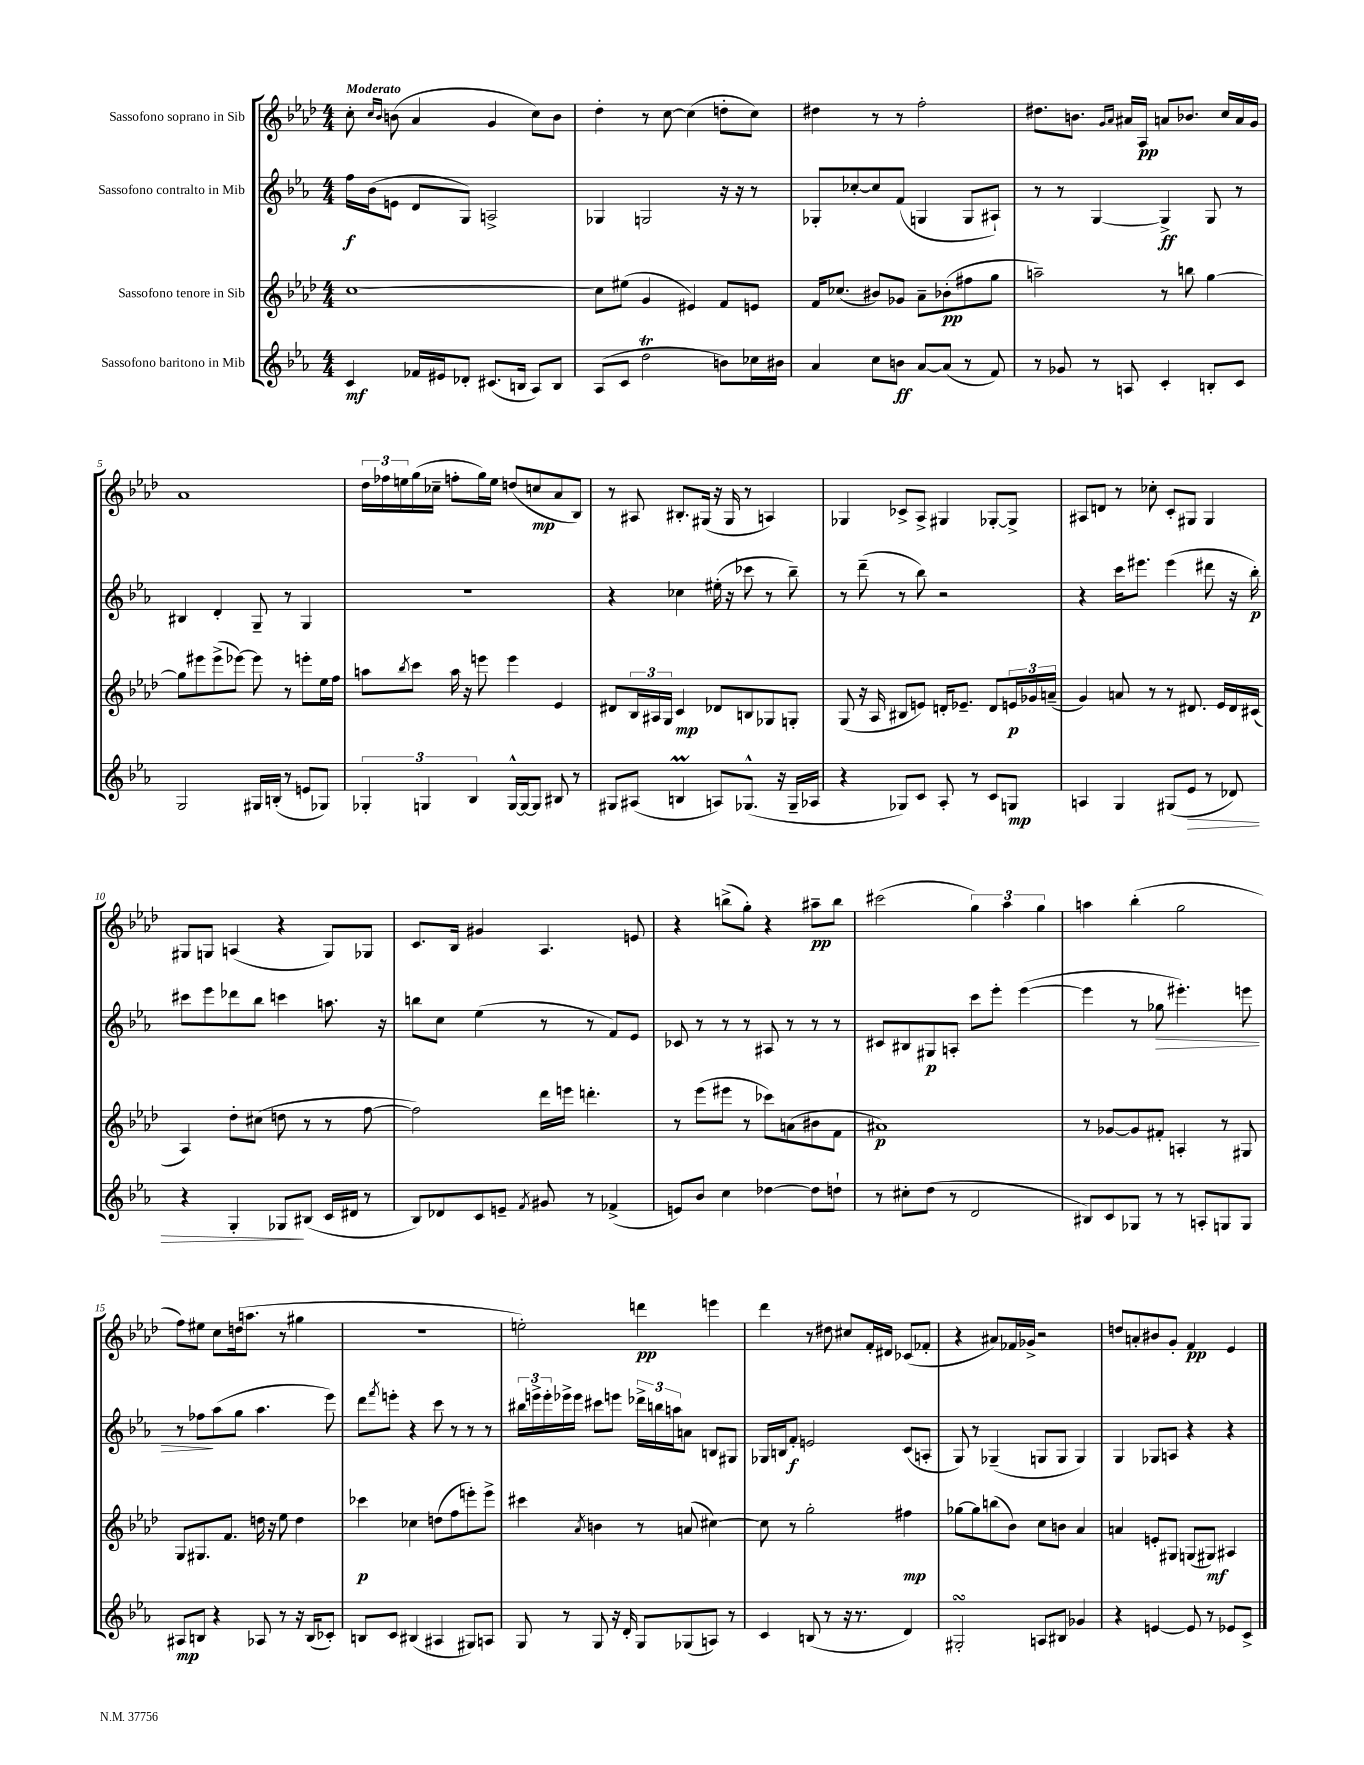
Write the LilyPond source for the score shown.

<<
\new StaffGroup <<
\new Staff = "s0" \with { instrumentName = "Sassofono soprano in Sib" } {
    \clef treble \key aes \major \numericTimeSignature \time 4/4 \tempo "Moderato"
    c''8-. \grace { c''16 bes'16 } b'8( aes'4 g'4 c''8) b'8 |
    des''4-. r8 c''8~ c''4( d''8-. c''8) |
    dis''4 r8 r8 f''2-. |
    dis''8. b'8. \grace { g'16 aes'16 } ais'16 aes16\pp a'8 bes'8. c''16 a'16 g'16 |
    aes'1 |
    \tuplet 3/2 { des''16 fes''16 e''16 } g''16( ces''16-- f''8-. g''16) e''16 d''8( c''8\mp aes'8 bes8) |
    r8 ais8 bis8.-. gis16( r16 gis16 r8 a4) |
    ges4 ces'8-> aes8-> gis4 ges8~-. ges8-> |
    ais8 d'8 r8 ces''8-. c'8-. gis8 gis4 |
    gis8 g8 a4( r4 g8) ges8 |
    c'8. bes16 gis'4 aes4. e'8 |
    r4 b''8->( g''8-.) r4 ais''8--\pp b''8 |
    cis'''2( \tuplet 3/2 { g''4) aes''4 g''4 } |
    a''4 bes''4-.( g''2 |
    f''8) eis''8 c''8 d''16( a''8. r8 gis''4 |
    R1 |
    e''2-.) d'''4\pp e'''4 |
    des'''4 r8 dis''8 cis''8 f'16-. dis'16 ces'8( fes'8-. |
    r4 ais'8) fes'16 ges'16-> r2 |
    d''8 a'8-. bis'8 g'8-. f'4\pp ees'4 \bar "|." |
}
\new Staff = "s1" \with { instrumentName = "Sassofono contralto in Mib" } {
    \clef treble \key ees \major \numericTimeSignature \time 4/4
    f''16\f bes'16( e'8 d'8 g8) a2-> |
    ges4 g2 r16 r16 r8 |
    ges8-. ces''8~-. ces''8 f'8( g4 g8 ais8-!) |
    r8 r8 g4~ g4->\ff g8 r8 |
    bis4 d'4-. g8-- r8 g4 |
    R1 |
    r4 ces''4 eis''16-.( r16 ces'''8 r8 bes''8--) |
    r8 d'''8--( r8 bes''8) r2 |
    r4 c'''16 eis'''8. eis'''4( dis'''8 r16 bes''16-.\p) |
    cis'''8 ees'''8 des'''8 bes''8 c'''4 a''8. r16 |
    b''8 c''8 ees''4( r8 r8 f'8) ees'8 |
    ces'8 r8 r8 r8 ais8 r8 r8 r8 |
    cis'8 bis8 gis8\p a8-. c'''8 ees'''8-. ees'''4~( |
    ees'''4 r8 ges''8\> eis'''4.-.) e'''8 |
    r8 fes''8\! aes''8( g''8 aes''4. ees'''8) |
    d'''8 \acciaccatura { f'''8 } e'''8-. r4 c'''8 r8 r8 r8 |
    \tuplet 3/2 { bis''16 e'''16-> e'''16-. } ees'''16-> ees'''16 cis'''8 e'''8 \tuplet 3/2 { des'''16-> b''16 a''16 } a'8 b8 gis8 |
    ges16 b16 f'8-.\f e'2 c'8( a8-. |
    g8) r8 ges4--( g8 g8 g4) |
    g4 ges8 a8 r4 r4 \bar "|." |
}
\new Staff = "s2" \with { instrumentName = "Sassofono tenore in Sib" } {
    \clef treble \key aes \major \numericTimeSignature \time 4/4
    c''1~ |
    c''8 eis''8( g'4 eis'4) f'8 e'8 |
    f'16 ces''8.( bis'8) ges'8 aes'8-- bes'8-.\pp( fis''8 g''8 |
    a''2--) r8 b''8 g''4~ |
    g''8 eis'''8 eis'''8->( ees'''8~) ees'''8 r8 e'''8-. ees''16 f''16 |
    a''8 \acciaccatura { bes''8 } c'''8 a''16 r16 e'''8 e'''4 ees'4 |
    dis'8 \tuplet 3/2 { bes16 ais16 g16 } c'4\mp des'8 b8 ges8 g8-. |
    g8( r16 aes16 bis8 e'8) d'16-. ees'8.-- d'8 \tuplet 3/2 { e'16\p ges'16 a'16--( } |
    g'4) a'8 r8 r8 dis'8. ees'16 dis'16 cis'16( |
    aes4) des''8-. cis''8( d''8 r8 r8 f''8~ |
    f''2) des'''16 e'''16 d'''4.-. |
    r8 ees'''8( eis'''8 r8 ces'''8) a'8( bis'8 f'8 |
    ais'1\p) |
    r8 ges'8~ ges'8 fis'8-. a4-. r8 gis8 |
    g8 gis8. f'8. d''16 r16 ees''8 d''4 |
    ces'''4\p ces''4 d''8( f''8 e'''8-.) e'''8-> |
    cis'''4 \acciaccatura { aes'8 } b'4 r8 a'8( cis''4~) |
    cis''8 r8 g''2-. fis''4\mp |
    ges''8~ ges''8 b''8( bes'8) c''8 b'8 aes'4 |
    a'4 e'8-. gis8 g8( gis8\mf) ais4 \bar "|." |
}
\new Staff = "s3" \with { instrumentName = "Sassofono baritono in Mib" } {
    \clef treble \key ees \major \numericTimeSignature \time 4/4
    c'4\mf fes'16 eis'16 des'8-. cis'8.( b16 aes8) b8 |
    aes8( c'8 d''2\trill b'8) ces''16 bis'16 |
    aes'4 c''8 b'8\ff aes'8~ aes'8( r8 f'8) |
    r8 ges'8 r8 a8 c'4-. b8-. c'8 |
    g2 gis16 b16-.( r8 e'8 ges8) |
    \tuplet 3/2 { ges4-. g4 bes4 } g16~-^ g16~ g8 bis8 r8 |
    gis8 ais8( b4\prall a8) ges8.-^( r16 ges16-- aes16 |
    r4 ges8) c'8 aes8-. r8 c'8 g8\mp |
    a4 g4 gis8( ees'8\> r8 des'8) |
    r4 g4-. ges8\! bis8( c'16 dis'16 r8 |
    bes8) des'8 c'8 e'8-- \acciaccatura { f'8 } gis'8 r8 fes'4->( |
    e'8) bes'8 c''4 des''4~ des''8 d''8-! |
    r8 cis''8-. d''8( r8 d'2 |
    bis8) c'8 ges8 r8 r8 a8-. g8 g8 |
    ais8\mp b8 r4 aes8 r8 r16 b16( ces'8-.) |
    b8 c'8 bis4( ais4 gis8) a8 |
    g8 r8 g8 r16 d'16-. g8 ges8( a8) r8 |
    c'4 b8( r8 r16 r8. d'4) |
    gis2-.\turn a8 bis8 ges'4 |
    r4 e'4~ e'8 r8 ees'8 c'8-> \bar "|." |
}
>>
>>
